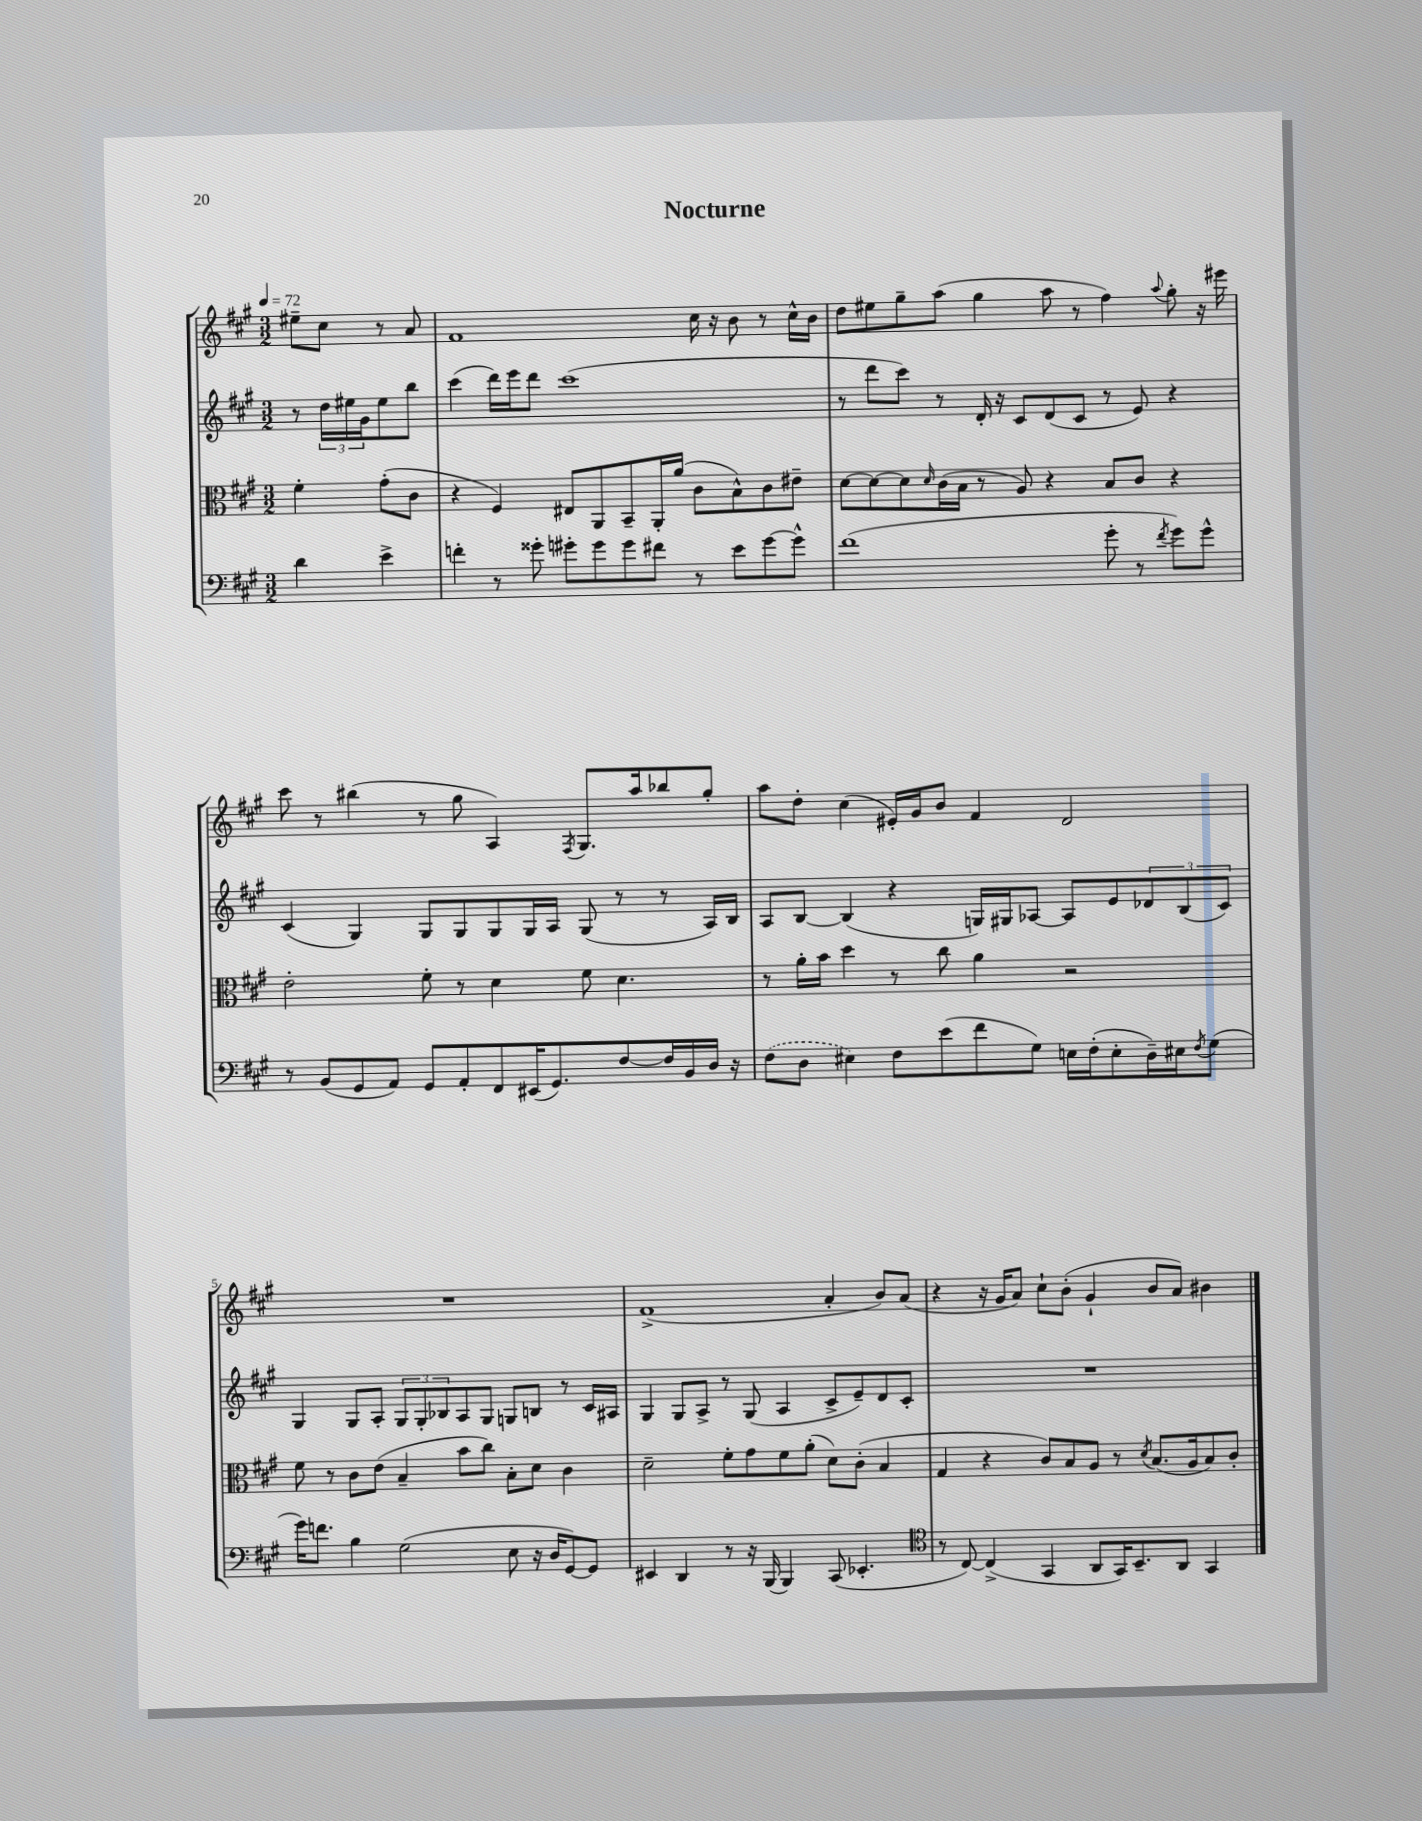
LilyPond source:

\header { title = "Nocturne" }
<<
\new StaffGroup <<
\new Staff = "s0" {
    \clef treble \key a \major \numericTimeSignature \time 3/2 \partial 2 \tempo 4 = 72
    eis''8-- cis''8 r8 a'8 |
    fis'1 cis''16 r16 b'8 r8 cis''16-^ b'16 |
    d''8 eis''8 gis''8-- a''8( gis''4 a''8 r8 fis''4) \appoggiatura { a''8 } gis''8-. r16 eis'''16 |
    cis'''8 r8 bis''4( r8 gis''8 a4) \acciaccatura { fis8 } gis8. a''16 bes''8 gis''8-. |
    a''8 d''8-. cis''4( eis'16-.) gis'16 b'8 fis'4 d'2 |
    R1. |
    fis'1->( a'4-. b'8) a'8( |
    r4 r16 gis'16 a'8) cis''8-! b'8-.( gis'4-! b'8 a'8) bis'4 \bar "|." |
}
\new Staff = "s1" {
    \clef treble \key a \major \numericTimeSignature \time 3/2 \partial 2
    r8 \tuplet 3/2 { d''16 eis''16 gis'16 } eis''8 b''8 |
    cis'''4( d'''16) e'''16 d'''8 cis'''1( |
    r8 d'''8 cis'''8) r8 d'16-. r16 cis'8 d'8( cis'8 r8 e'8) r4 |
    cis'4( gis4) gis8 gis8 gis8 gis16 a16 gis8( r8 r8 a16) b16 |
    a8 b8~ b4( r4 g16) gis16 aes8~ aes8 e'8 \tuplet 3/2 { des'8 b8( cis'8) } |
    gis4 gis8 a8-. \tuplet 3/2 { gis8 gis8-. bes8 } a8 gis8 g8 b8 r8 cis'16 ais16 |
    gis4 gis8 a8-> r8 gis8( a4 cis'8-> e'8--) d'8 cis'8-. |
    R1. \bar "|." |
}
\new Staff = "s2" {
    \clef alto \key a \major \numericTimeSignature \time 3/2 \partial 2
    fis'4-. gis'8-.( cis'8 |
    r4 fis4) eis8 a,8 b,8-- a,16-. a'16( cis'8 b8-^) cis'8 eis'8-- |
    d'8~ d'8~ d'8 \grace { d'16 } cis'16( b16 r8 a8) r4 b8 cis'8 r4 |
    e'2-. fis'8-. r8 d'4 fis'8 d'4. |
    r8 a'16-. b'16 d''4 r8 cis''8 a'4 r2 |
    fis'8 r8 cis'8 e'8( b4-- b'8 cis''8) b8-. d'8 cis'4 |
    d'2-- fis'8-. gis'8 fis'8 a'8-.( d'8) cis'8-.( b4 |
    gis4 r4 cis'8) b8 a8 r8 \acciaccatura { d'8 } b8.( a16 b8) cis'8-. \bar "|." |
}
\new Staff = "s3" {
    \clef bass \key a \major \numericTimeSignature \time 3/2 \partial 2
    d'4 e'4-> |
    f'4-. r8 gisis'8-. gis'8-. gis'8 gis'8 fis'8 r8 e'8 gis'8~ gis'8-^ |
    fis'1( gis'8-. r8 \acciaccatura { fis'8 } gis'8) gis'8-^ |
    r8 b,8( gis,8 a,8) gis,8 a,8-. fis,8 eis,16( gis,8.) fis8~ fis16 b,16 d16 r16 |
    \once \slurDashed fis8( d8 eis4) fis8 e'8( fis'8 gis8) e16 fis16-.( e8-. d16--) eis16 \acciaccatura { fis8 } gis8( |
    gis'16) f'8. b4 gis2( e8 r16 d16 gis,8~) gis,8 |
    eis,4 d,4 r8 r16 b,,16( b,,4) cis,8( ees,4.-. |
    \clef tenor r8 cis8~) cis4->( gis,4 a,8 gis,16) b,8.-- a,8 gis,4 \bar "|." |
}
>>
>>
\layout { \context { \Score \override BarNumber.break-visibility = ##(#f #t #t) barNumberVisibility = #(every-nth-bar-number-visible 5) } }
